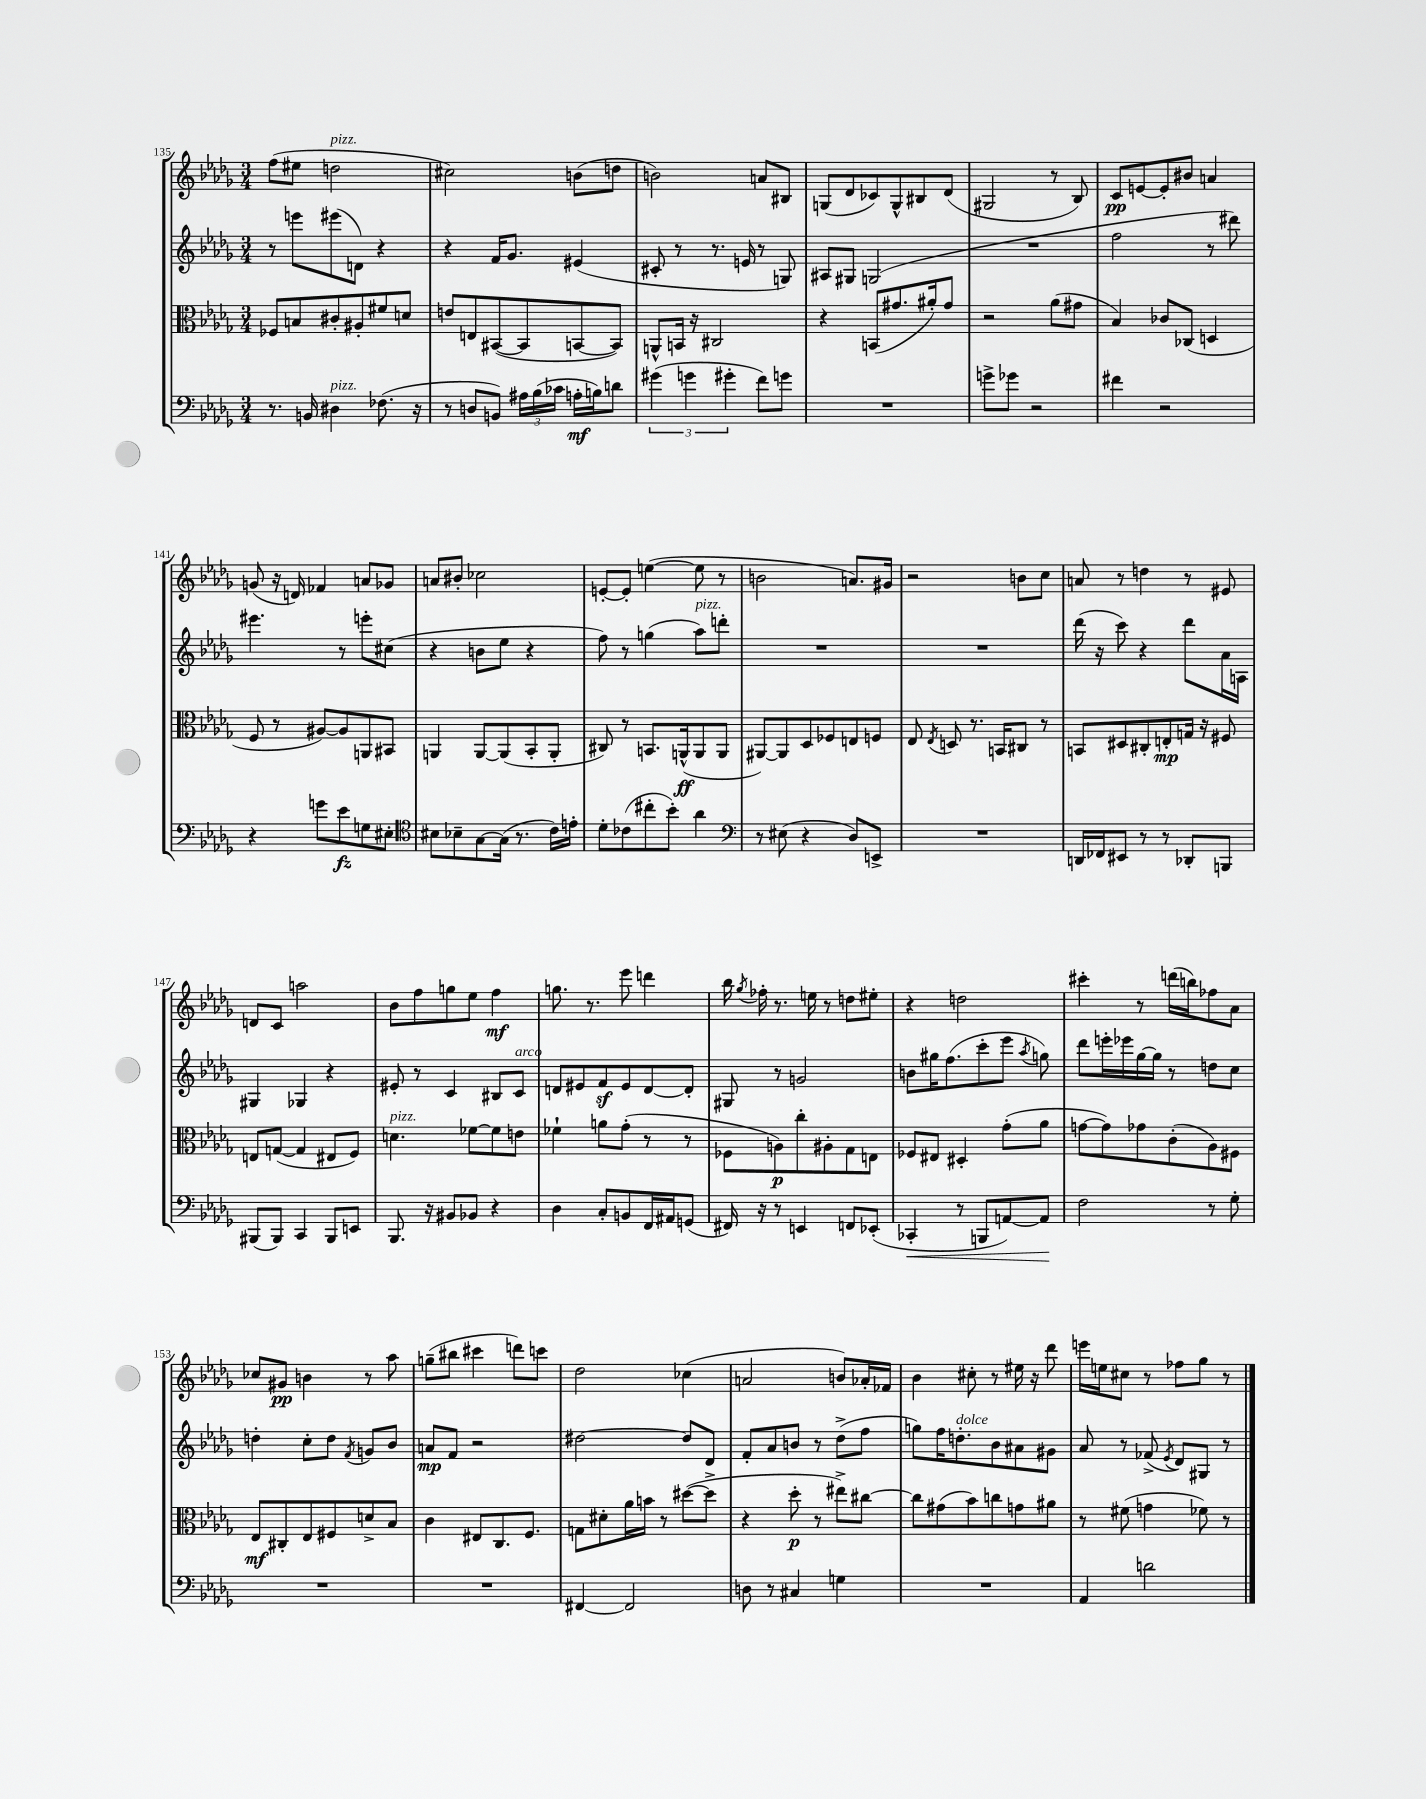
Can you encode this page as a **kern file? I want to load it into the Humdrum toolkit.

**kern	**kern	**kern	**kern
*staff4	*staff3	*staff2	*staff1
*clefF4	*clefC3	*clefG2	*clefG2
*k[b-e-a-d-g-]	*k[b-e-a-d-g-]	*k[b-e-a-d-g-]	*k[b-e-a-d-g-]
*M3/4	*M3/4	*M3/4	*M3/4
8.r	8F-	8r	(8ff
.	8B	8eee	8ee#
16BB	.	.	.
4D#	8c#'	(8eee#	2dd
.	8A#'	8d)	.
(8.F-	8f#	4r	.
.	8d	.	.
16r	.	.	.
=	=	=	=
8r	8e	4r	2cc#)
8D	8E	.	.
8BB)	([8BB#	16f	.
.	.	8.g-	.
24A#	8BB#]	.	.
(24B-	.	.	.
24c-	.	.	.
16A'	[8BB	(4e#	(8b
16B)	.	.	.
8d	8BB])	.	8dd
=	=	=	=
(6g#	8AA^^	8c#'	2b)
.	16BB	8r	.
6g	.	.	.
.	16r	.	.
.	2C#	8.r	.
6g#'	.	.	.
.	.	16e	.
8f)	.	8r	8a
8g	.	8G)	8B#
=	=	=	=
2.r	4r	8A#	(8G
.	.	8G#	8d-
.	(8BB	(2G	8c-)
.	8.g#	.	8G^^
.	.	.	8B#
.	16a#')	.	.
.	8g#	.	(8d-
=	=	=	=
8g^	2r	2.r	2G#
8g-	.	.	.
2r	.	.	.
.	(8a-	.	8r
.	8g#	.	8B-)
=	=	=	=
4f#	4B-)	2ff	8c
.	.	.	[8e
2r	8c-	.	8e']
.	(8C-	.	8b#
.	4D	8r	4a
.	.	8ddd#)	.
=	=	=	=
4r	8F	4.eee#	(8g
.	8r	.	16r
.	.	.	16d)
8g	[8A#)	.	4f-
8e-	8A#]	8r	.
8G	8AA	8eee'	8a
8E#'	8BB#	(8cc#	8g-
=	=	=	=
*clefC4	*	*	*
8B#	4AA	4r	8a
8B-~	.	.	8b#'
[8G-	[8AA	8b	2cc-
(16G-]	(8AA]	8ee-	.
8.r	.	.	.
.	8BB-'	4r	.
16c)	8AA'	.	.
16e'	.	.	.
=	=	=	=
8d-'	8C#)	8ff)	[8e'
(8c-	8r	8r	8e']
8cc#'	8.BB	(4gg	([4ee
8b-')	.	.	.
.	(16AA^^	.	.
4a-	8AA	8aa-)	8ee]
.	8AA	8ddd'	8r
=	=	=	=
*clefF4	*	*	*
8r	[8AA#)	2.r	2b
(8E#	8AA#]	.	.
4r	8D-	.	.
.	8F-	.	.
8D-)	8E	.	8.a)
8EE^	8F	.	.
.	.	.	16g#
=	=	=	=
2.r	8E-	2.r	2r
.	8qE-	.	.
.	8D	.	.
.	8.r	.	.
.	16BB	.	.
.	8C#	.	8b
.	8r	.	8cc
=	=	=	=
16DD	8BB	(16ddd-	8a
16FF-	.	16r	.
8EE#	8D#	8ccc)	8r
8r	8C#'	4r	4dd
8r	8E'	.	.
8DD-'	16G	8ddd-	8r
.	16r	.	.
8BBB	8F#	16a-	8e#
.	.	16A	.
=	=	=	=
(8BBB#	8E	4G#	8d
8BBB#)	([8G	.	8c
4CC	4G]	4G-	2aa
8BBB#	8E#	4r	.
8EE	8F)	.	.
=	=	=	=
8.BBB-	4.d	8e#'	8b-
.	.	8r	8ff
16r	.	.	.
8BB#	.	4c	8gg
8BB-	[8f-	.	8ee-
4r	8f-]	8B#	4ff
.	8e	8c	.
=	=	=	=
4D-	4f-`	8d	8.gg
.	.	8e#	.
.	.	.	8.r
8C'	8a	8f	.
8BB	(8g-'	8e#	8eee-
16FF	8r	[8d	4ddd
16AA#	.	.	.
(8GG	8r	8d']	.
=	=	=	=
16FF#)	8F-	8G#	16bb-
.	.	.	8qgg-
16r	.	.	16ff-'
8r	8A)	8r	8.r
4EE	8cc'	2g	.
.	.	.	16ee
.	8A#'	.	8r
8FF	8G-	.	8dd
(8EE-'	8E	.	8ee#'
=	=	=	=
4CC-'	8F-	8b	4r
.	8E#	16gg#	.
.	.	(8.ff	.
8r	4D#'	.	2dd
8BBB	.	8ccc'	.
[8AA)	(8g-'	8eee-	.
.	.	8qaa-	.
8AA]	8a-	8gg)	.
=	=	=	=
2F	[8g	8ddd-	4ccc#'
.	8g])	16eee'	.
.	.	16eee-	.
.	8g-	[16gg-	8r
.	.	16gg-]	.
.	(8c'	8r	(16ddd
.	.	.	16bb)
8r	8A-)	8dd	8ff-
8G-'	8F#	8cc	8a-
=	=	=	=
2.r	8E-	4dd'	8cc-
.	8C#'	.	8g#
.	8E-	8cc'	4b
.	8F#	8dd	.
.	.	8qf	.
.	8d^	8g	8r
.	8B-	8b-	8aa-
=	=	=	=
2.r	4c	8a	(8gg~
.	.	8f	8bb#
.	8E#	2r	4ccc#
.	8.C	.	.
.	.	.	8ddd)
.	8.F	.	.
.	.	.	8ccc
=	=	=	=
[4FF#	8G	[2dd#	2dd-
.	8d#'	.	.
2FF#]	16a-	.	.
.	16b	.	.
.	8r	.	.
.	([8dd#	8dd#]	(4cc-
.	8dd#^]	8d-	.
=	=	=	=
8D	4r	8f'	2a
8r	.	8a-	.
4C#	8dd-'	8b	.
.	8r	8r	.
4G	8ee#^)	(8dd-^	8b)
.	[8cc#	8ff	16a-'
.	.	.	16f-
=	=	=	=
2.r	8cc#]	8gg)	4b-
.	(8g#	16ff	.
.	.	8.dd'	.
.	8b-)	.	8cc#'
.	8cc	8b-	8r
.	8g	8a#	16ee#
.	.	.	16r
.	8a#	8g#	8ddd-
=	=	=	=
4AA-	8r	8a-	16eee
.	.	.	16ee
.	(8f#	8r	8cc#
2d	4g	(8f-^	8r
.	.	8qe-	.
.	.	8d-)	8ff-
.	8f-)	8G#	8gg-
.	8r	8r	8r
==	==	==	==
*-	*-	*-	*-
